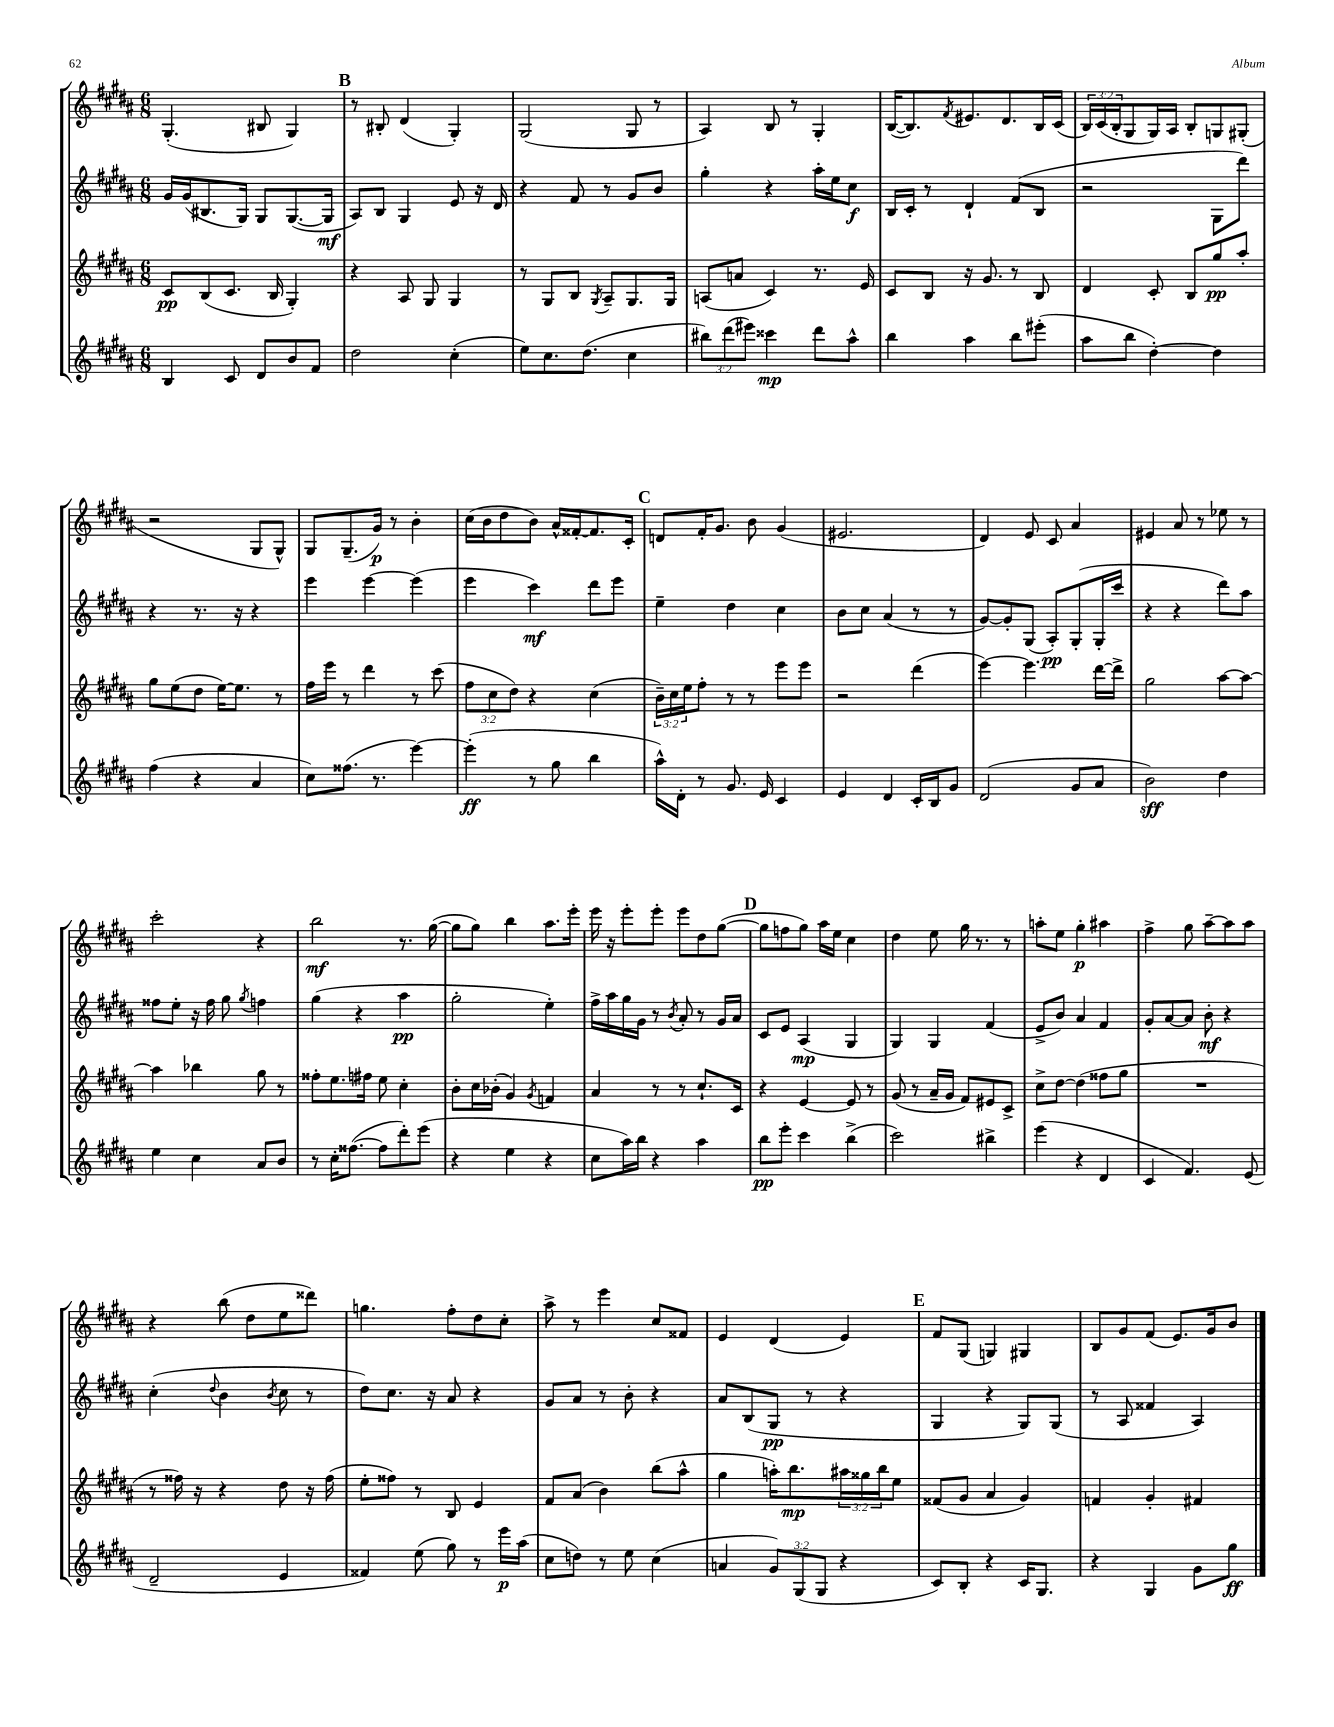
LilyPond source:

<<
\new StaffGroup <<
\new Staff = "s0" {
    \clef treble \key b \major \numericTimeSignature \time 6/8 \override Staff.TupletNumber.text = #tuplet-number::calc-fraction-text
    gis4.-.( bis8 gis4) |
    \mark \markup { \bold "B" } r8 bis8-. dis'4( gis4-.) |
    gis2( gis8 r8 |
    ais4) b8 r8 gis4-. |
    b16~( b8.) \acciaccatura { fis'8 } eis'8. dis'8. b16 cis'16( |
    \tuplet 3/2 { b16) cis'16( b16-. } gis8 gis16) ais16 b8-. g8 gis8-.( |
    r2 gis8 gis8-^) |
    gis8 gis8.--( gis'16\p) r8 b'4-. |
    cis''16( b'16 dis''8 b'8) ais'16-^ fisis'16~-. fisis'8. cis'16-. |
    \mark \markup { \bold "C" } d'8 fis'16-. gis'8. b'8 gis'4( |
    eis'2. |
    dis'4) e'8 cis'8 ais'4 |
    eis'4 ais'8 r8 ees''8 r8 |
    cis'''2-. r4 |
    b''2\mf r8. gis''16~( |
    gis''8 gis''8) b''4 ais''8. e'''16-. |
    e'''16 r16 e'''8-. e'''8-. e'''8 dis''8 gis''8~( |
    \mark \markup { \bold "D" } gis''8 f''8 gis''8) ais''16 e''16 cis''4 |
    dis''4 e''8 gis''16 r8. r8 |
    a''8-. e''8 gis''4-.\p ais''4 |
    fis''4-> gis''8 ais''8~-- ais''8 ais''8 |
    r4 b''8( dis''8 e''8 disis'''8) |
    g''4. fis''8-. dis''8 cis''8-. |
    ais''8-> r8 e'''4 cis''8 fisis'8 |
    e'4 dis'4( e'4) |
    \mark \markup { \bold "E" } fis'8 gis8( g4) gis4 |
    b8 gis'8 fis'8( e'8.) gis'16 b'8 \bar "|." |
}
\new Staff = "s1" {
    \clef treble \key b \major \numericTimeSignature \time 6/8
    gis'16 gis'16( bis8. gis16) gis8 gis8.~( gis16\mf |
    \mark \markup { \bold "B" } ais8) b8 gis4 e'8 r16 dis'16 |
    r4 fis'8 r8 gis'8 b'8 |
    gis''4-. r4 ais''16-. e''16 cis''8\f |
    b16 cis'16-. r8 dis'4-! fis'8( b8 |
    r2 gis8 dis'''8) |
    r4 r8. r16 r4 |
    e'''4 e'''4~ e'''4( |
    e'''4 cis'''4\mf) dis'''8 e'''8 |
    \mark \markup { \bold "C" } e''4-- dis''4 cis''4 |
    b'8 cis''8 ais'4( r8 r8 |
    gis'8~) gis'8-. gis8( ais8-.\pp) gis8-.( gis16-. cis'''16 |
    r4 r4 dis'''8) ais''8 |
    fisis''8 e''8-. r16 fisis''16 gis''8 \acciaccatura { gis''8 } f''4 |
    gis''4( r4 ais''4\pp |
    gis''2-. e''4-.) |
    fis''16-> ais''16 gis''16 gis'16 r8 \acciaccatura { b'8 } ais'8-. r8 gis'16 ais'16 |
    \mark \markup { \bold "D" } cis'8 e'8 ais4\mp( gis4 |
    gis4) gis4 fis'4( |
    e'8-> b'8) ais'4 fis'4 |
    gis'8-. ais'8~ ais'8 b'8-.\mf r4 |
    cis''4-.( \appoggiatura { dis''8 } b'4 \acciaccatura { b'8 } cis''8 r8 |
    dis''8) cis''8. r16 ais'8 r4 |
    gis'8 ais'8 r8 b'8-. r4 |
    ais'8 b8( gis8\pp r8 r4 |
    \mark \markup { \bold "E" } gis4 r4 gis8) gis8( |
    r8 ais8 fisis'4 ais4) \bar "|." |
}
\new Staff = "s2" {
    \clef treble \key b \major \numericTimeSignature \time 6/8 \override Staff.TupletNumber.text = #tuplet-number::calc-fraction-text
    cis'8\pp b8( cis'8. b16 gis4-.) |
    \mark \markup { \bold "B" } r4 ais8 gis8 gis4 |
    r8 gis8 b8 \acciaccatura { gis8 } ais8-- gis8. gis16 |
    a8( a'8 cis'4) r8. e'16 |
    cis'8 b8 r16 gis'8. r8 b8 |
    dis'4 cis'8-. b8 gis''8\pp ais''8-. |
    gis''8 e''8( dis''8 e''16~) e''8. r8 |
    fis''16 e'''16 r8 dis'''4 r8 cis'''8( |
    \tuplet 3/2 { fis''8 cis''8 dis''8) } r4 cis''4( |
    \mark \markup { \bold "C" } \tuplet 3/2 { b'16--) cis''16 e''16 } fis''8-. r8 r8 e'''8 e'''8 |
    r2 dis'''4( |
    e'''4~) e'''4. dis'''16~ dis'''16-> |
    gis''2 ais''8~ ais''8~ |
    ais''4 bes''4 gis''8 r8 |
    fisis''8-. e''8. fis''16 e''8 cis''4-. |
    b'8-. cis''16 bes'16-.( gis'4) \acciaccatura { gis'8 } f'4 |
    ais'4 r8 r8 cis''8.-! cis'16 |
    \mark \markup { \bold "D" } r4 e'4~ e'8 r8 |
    gis'8( r8 ais'16-- gis'16 fis'8) eis'8 cis'8-> |
    cis''8-> dis''8~ dis''4( fisis''8 gis''8 |
    R2. |
    r8 fisis''16) r16 r4 dis''8 r16 fisis''16( |
    e''8-. fisis''8) r8 b8 e'4 |
    fis'8 ais'8( b'4) b''8( ais''8-^ |
    gis''4 a''16-.) b''8.\mp \tuplet 3/2 { ais''16 gisis''16 b''16 } e''8 |
    \mark \markup { \bold "E" } fisis'8( gis'8 ais'4 gis'4) |
    f'4 gis'4-. fis'4 \bar "|." |
}
\new Staff = "s3" {
    \clef treble \key b \major \numericTimeSignature \time 6/8 \override Staff.TupletNumber.text = #tuplet-number::calc-fraction-text
    b4 cis'8 dis'8 b'8 fis'8 |
    \mark \markup { \bold "B" } dis''2 cis''4-.( |
    e''8) cis''8. dis''8.( cis''4 |
    \tuplet 3/2 { bis''8) dis'''8( eis'''8) } cisis'''4\mp dis'''8 ais''8-^ |
    b''4 ais''4 b''8 eis'''8-.( |
    ais''8 b''8 dis''4~-.) dis''4 |
    fis''4( r4 ais'4 |
    cis''8) fisis''8.( r8. e'''4~) |
    e'''4-.\ff( r8 gis''8 b''4 |
    \mark \markup { \bold "C" } ais''16-^) dis'16-. r8 gis'8. e'16 cis'4 |
    e'4 dis'4 cis'16-. b16 gis'8 |
    dis'2( gis'8 ais'8 |
    b'2\sff) dis''4 |
    e''4 cis''4 ais'8 b'8 |
    r8 cis''16-. fisis''8.~( fisis''8 dis'''8-.) e'''8( |
    r4 e''4 r4 |
    cis''8 ais''16) b''16 r4 ais''4 |
    \mark \markup { \bold "D" } b''8\pp e'''8-. cis'''4 b''4->( |
    cis'''2) bis''4-> |
    e'''4( r4 dis'4 |
    cis'4 fis'4.) e'8( |
    dis'2-- e'4 |
    fisis'4) e''8( gis''8) r8 e'''16\p ais''16( |
    cis''8 d''8) r8 e''8 cis''4( |
    a'4 \tuplet 3/2 { gis'8) gis8( gis8 } r4 |
    \mark \markup { \bold "E" } cis'8) b8-. r4 cis'16 gis8. |
    r4 gis4 gis'8 gis''8\ff \bar "|." |
}
>>
>>
\layout { \context { \Score \remove "Bar_number_engraver" } }
